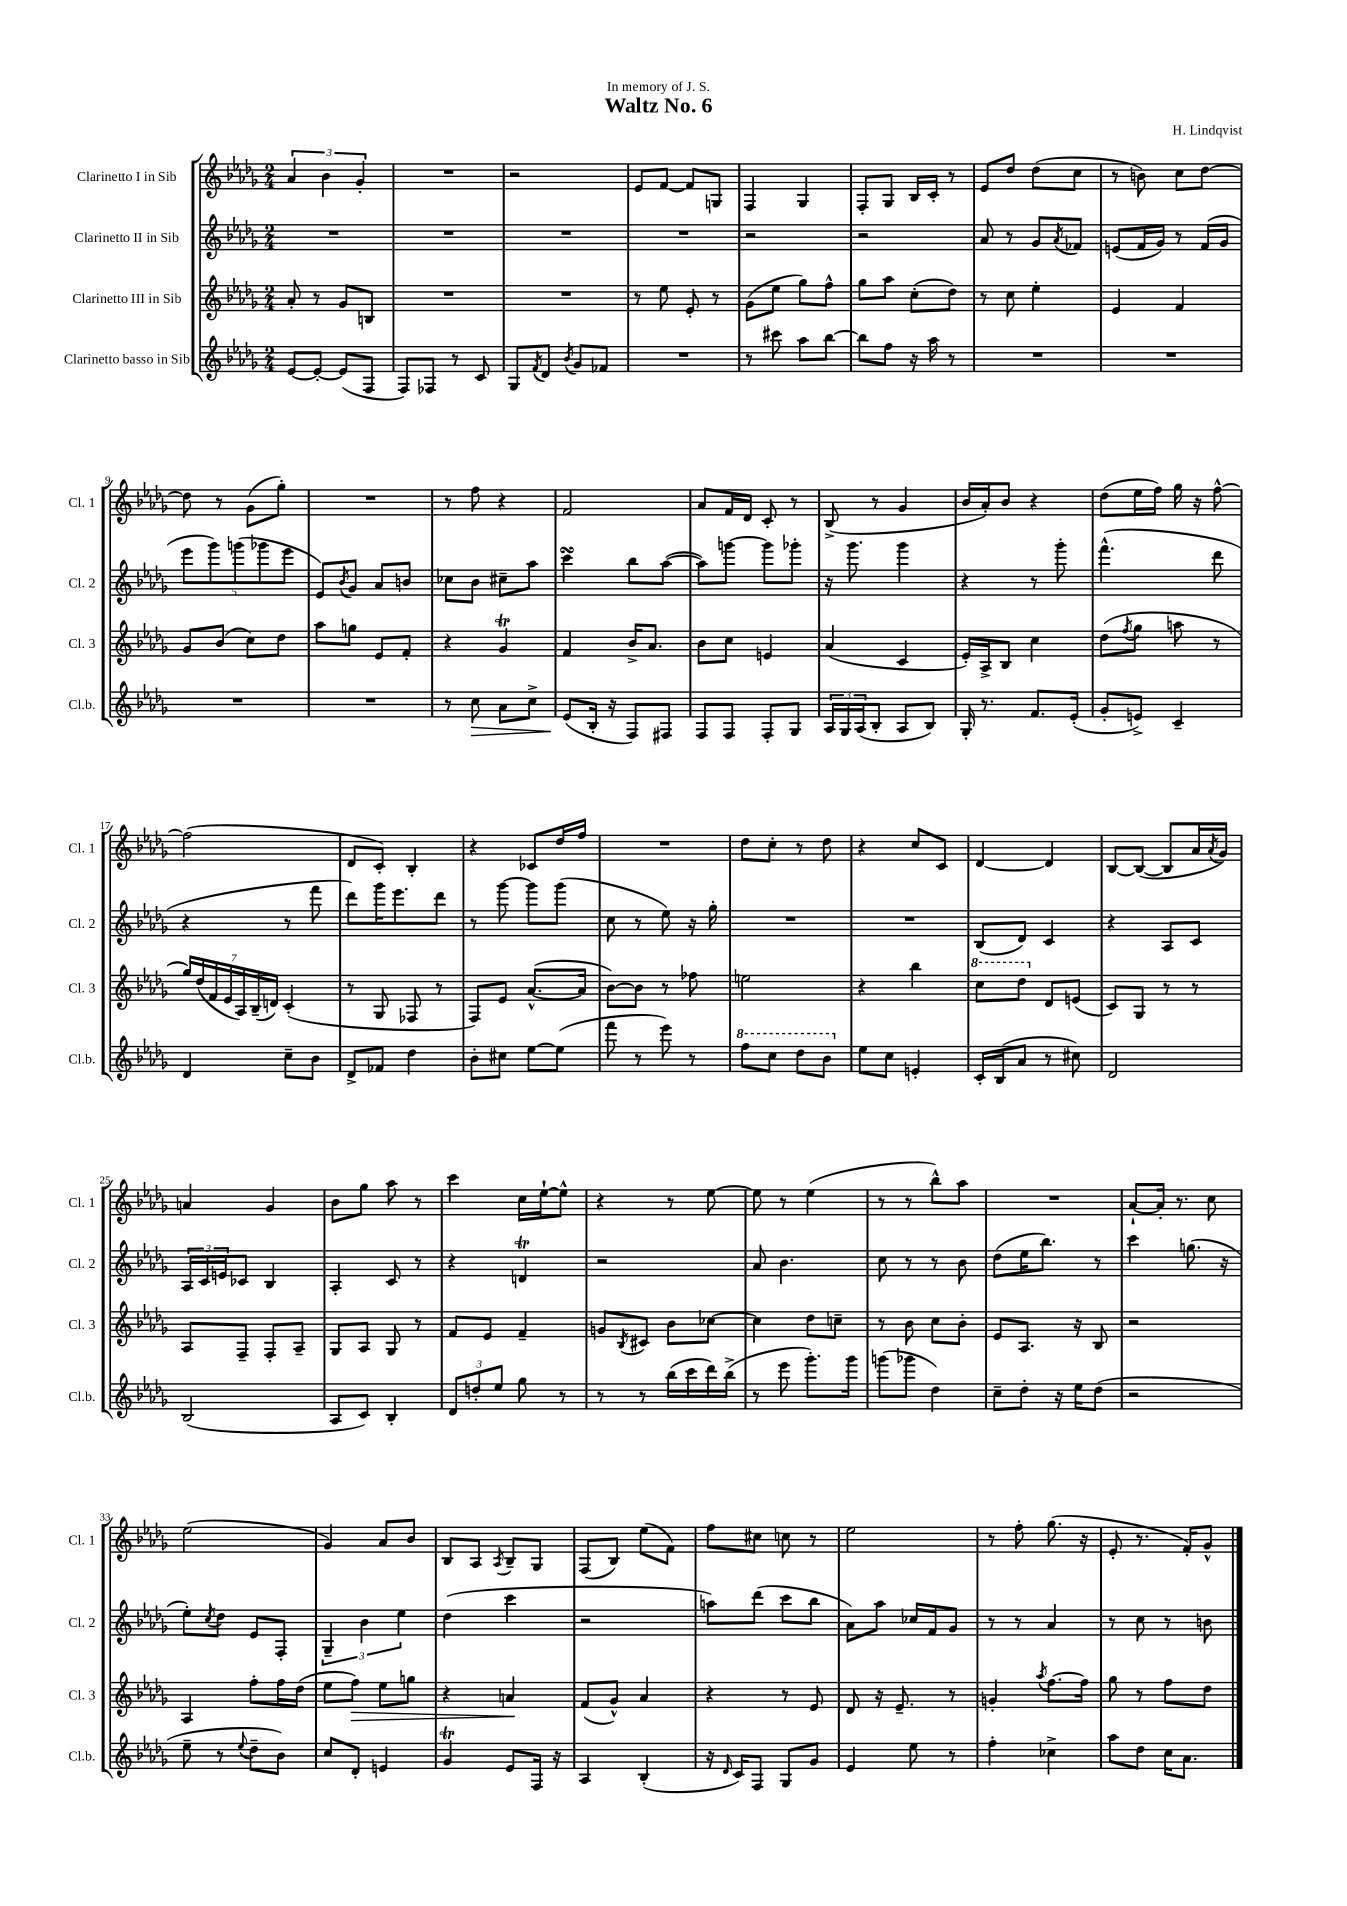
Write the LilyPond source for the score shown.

\header { title = "Waltz No. 6" composer = "H. Lindqvist" dedication = "In memory of J. S." }
<<
\new StaffGroup <<
\new Staff = "s0" \with { instrumentName = "Clarinetto I in Sib" shortInstrumentName = "Cl. 1" } {
    \clef treble \key des \major \numericTimeSignature \time 2/4
    \tuplet 3/2 { aes'4 bes'4 ges'4-. } |
    R2 |
    r2 |
    ees'8 f'8~ f'8 g8 |
    f4 ges4 |
    f8-. ges8 bes16 c'16-. r8 |
    ees'8 des''8 des''8( c''8 |
    r8 b'8) c''8 des''8~ |
    des''8 r8 ges'8( ges''8-.) |
    R2 |
    r8 f''8 r4 |
    f'2 |
    aes'8 f'16 des'16 c'8-. r8 |
    bes8->( r8 ges'4 |
    bes'16 aes'16-.) bes'8 r4 |
    des''8( ees''16 f''16) ges''16 r16 f''8~-^ |
    f''2( |
    des'8 c'8-.) bes4-. |
    r4 ces'8 des''16 f''16 |
    R2 |
    des''8 c''8-. r8 des''8 |
    r4 c''8 c'8 |
    des'4~ des'4 |
    bes8~ bes8~( bes8 aes'16 \acciaccatura { aes'8 } ges'16) |
    a'4 ges'4 |
    bes'8 ges''8 aes''8 r8 |
    c'''4 c''16 ees''16~-! ees''8-^ |
    r4 r8 ees''8~ |
    ees''8 r8 ees''4( |
    r8 r8 bes''8-^) aes''8 |
    R2 |
    aes'8~-! aes'16-. r8. c''8 |
    ees''2( |
    ges'4) aes'8 bes'8 |
    bes8 aes8 \acciaccatura { aes8 } bes8-- ges8 |
    f8( bes8) ees''8( f'8) |
    f''8 cis''8 c''8 r8 |
    ees''2 |
    r8 f''8-. ges''8.( r16 |
    ees'8-. r8. f'16-.) ges'8-^ \bar "|." |
}
\new Staff = "s1" \with { instrumentName = "Clarinetto II in Sib" shortInstrumentName = "Cl. 2" } {
    \clef treble \key des \major \numericTimeSignature \time 2/4
    R2 |
    R2 |
    R2 |
    R2 |
    r2 |
    r2 |
    aes'8 r8 ges'8 \acciaccatura { aes'8 } fes'8 |
    e'8( f'16 ges'16) r8 f'16( ges'16 |
    \tuplet 5/4 { ees'''8 ges'''8) g'''8( ges'''8 ees'''8 } |
    ees'8) \acciaccatura { bes'8 } ges'8 aes'8 b'8 |
    ces''8 bes'8 cis''8-- aes''8 |
    c'''4\turn bes''8 aes''8~( |
    aes''8) g'''8~ g'''8 ges'''8-. |
    r16 ges'''8. ges'''4 |
    r4 r8 ges'''8-. |
    f'''4.-^( des'''8 |
    r4 r8 f'''8 |
    des'''8) ges'''16 ees'''8. des'''8 |
    r8 ges'''8~ ges'''8 ges'''8( |
    c''8 r8 ees''8) r16 ges''16-. |
    R2 |
    R2 |
    bes8( des'8) c'4 |
    r4 aes8 c'8 |
    \tuplet 3/2 { aes16 c'16 e'16 } ces'8 bes4 |
    aes4-. c'8 r8 |
    r4 d'4\trill |
    r2 |
    aes'8 bes'4. |
    c''8 r8 r8 bes'8 |
    des''8( ees''16 bes''8.) r8 |
    c'''4 g''8.( r16 |
    ees''8-.) \acciaccatura { c''8 } des''8 ees'8 f8-. |
    \tuplet 3/2 { ges4-- bes'4 ees''4 } |
    des''4( c'''4 |
    r2 |
    a''8) des'''8( c'''8 bes''8 |
    aes'8) aes''8 ces''16 f'16 ges'8 |
    r8 r8 aes'4 |
    r8 c''8 r8 b'8 \bar "|." |
}
\new Staff = "s2" \with { instrumentName = "Clarinetto III in Sib" shortInstrumentName = "Cl. 3" } {
    \clef treble \key des \major \numericTimeSignature \time 2/4
    aes'8-. r8 ges'8 b8 |
    R2 |
    R2 |
    r8 ees''8 ees'8-. r8 |
    ges'8( ees''8 ges''8) f''8-^ |
    ges''8 aes''8 c''8-.( des''8) |
    r8 c''8 ees''4-. |
    ees'4 f'4 |
    ges'8 bes'8( c''8) des''8 |
    aes''8 g''8 ees'8 f'8-. |
    r4 ges'4\trill |
    f'4 bes'16-> aes'8. |
    bes'8 c''8 e'4 |
    aes'4( c'4 |
    ees'16-.) aes16-> bes8 c''4 |
    des''8( \acciaccatura { f''8 } ges''8 a''8 r8 |
    \tuplet 7/4 { ges''16) des''16( f'16 ees'16 aes16) bes16--( d'16) } c'4-.( |
    r8 ges8 fes8 r8 |
    f8) ees'8 aes'8.~-^( aes'16 |
    bes'8~) bes'8 r8 fes''8 |
    e''2 |
    r4 bes''4 |
    \ottava #1 c'''8 des'''8 \ottava #0 des'8 e'8( |
    c'8) ges8 r8 r8 |
    aes8 f8-- f8-. aes8-- |
    ges8 aes8 ges8 r8 |
    f'8 ees'8 f'4-- |
    g'8 \acciaccatura { bes8 } cis'8 bes'8 ces''8~ |
    ces''4 des''8 c''8-- |
    r8 bes'8 c''8 bes'8-. |
    ees'8 aes8. r16 bes8 |
    r2 |
    aes4 f''8-. f''16 des''16( |
    ees''8 f''8\>) ees''8 g''8 |
    r4 a'4\! |
    f'8( ges'8-^) aes'4 |
    r4 r8 ees'8 |
    des'8 r16 ees'8.-- r8 |
    g'4-. \acciaccatura { aes''8 } f''8.~ f''16 |
    ges''8 r8 f''8 des''8 \bar "|." |
}
\new Staff = "s3" \with { instrumentName = "Clarinetto basso in Sib" shortInstrumentName = "Cl.b." } {
    \clef treble \key des \major \numericTimeSignature \time 2/4
    ees'8~ ees'8~-. ees'8( f8 |
    f8) fes8 r8 c'8 |
    ges8 \acciaccatura { f'8 } des'8 \acciaccatura { bes'8 } ges'8 fes'8 |
    R2 |
    r8 cis'''8 aes''8 bes''8~ |
    bes''8 f''8 r16 aes''16 r8 |
    R2 |
    R2 |
    R2 |
    R2 |
    r8 c''8\> aes'8 c''8-> |
    ees'8\!( bes16-. r16 f8) fis8 |
    f8 f8 f8-. ges8 |
    \tuplet 3/2 { aes16 ges16 aes16( } bes8-. aes8 bes8) |
    ges16-. r8. f'8. ees'16-.( |
    ges'8-. e'8->) c'4-- |
    des'4 c''8-- bes'8 |
    des'8-> fes'8 des''4 |
    bes'8-. cis''8 ees''8~ ees''8( |
    f'''8 r8 ees'''8) r8 |
    \ottava #1 f'''8 c'''8 des'''8 bes''8 \ottava #0 |
    ees''8 c''8 e'4-. |
    c'16-. bes16( aes'8 r8 cis''8) |
    des'2 |
    bes2( |
    aes8 c'8) bes4-. |
    \tuplet 3/2 { des'8 d''8-. ees''8 } ges''8 r8 |
    r8 r8 bes''16( c'''16 des'''16) bes''16->( |
    r8 ees'''8 ges'''8.-.) ges'''16 |
    g'''8( ges'''8 des''4) |
    c''8-- des''8-. r16 ees''16 des''8( |
    r2 |
    ees''8-- r8 \appoggiatura { ees''8 } des''8-- bes'8) |
    c''8 des'8-. e'4 |
    ges'4\trill ees'8 f16 r16 |
    aes4 bes4-.( |
    r16 \grace { des'16 } c'16) f8 ges8 ges'8 |
    ees'4 ees''8 r8 |
    f''4-. ces''4-> |
    aes''8 des''8 c''16 aes'8. \bar "|." |
}
>>
>>
